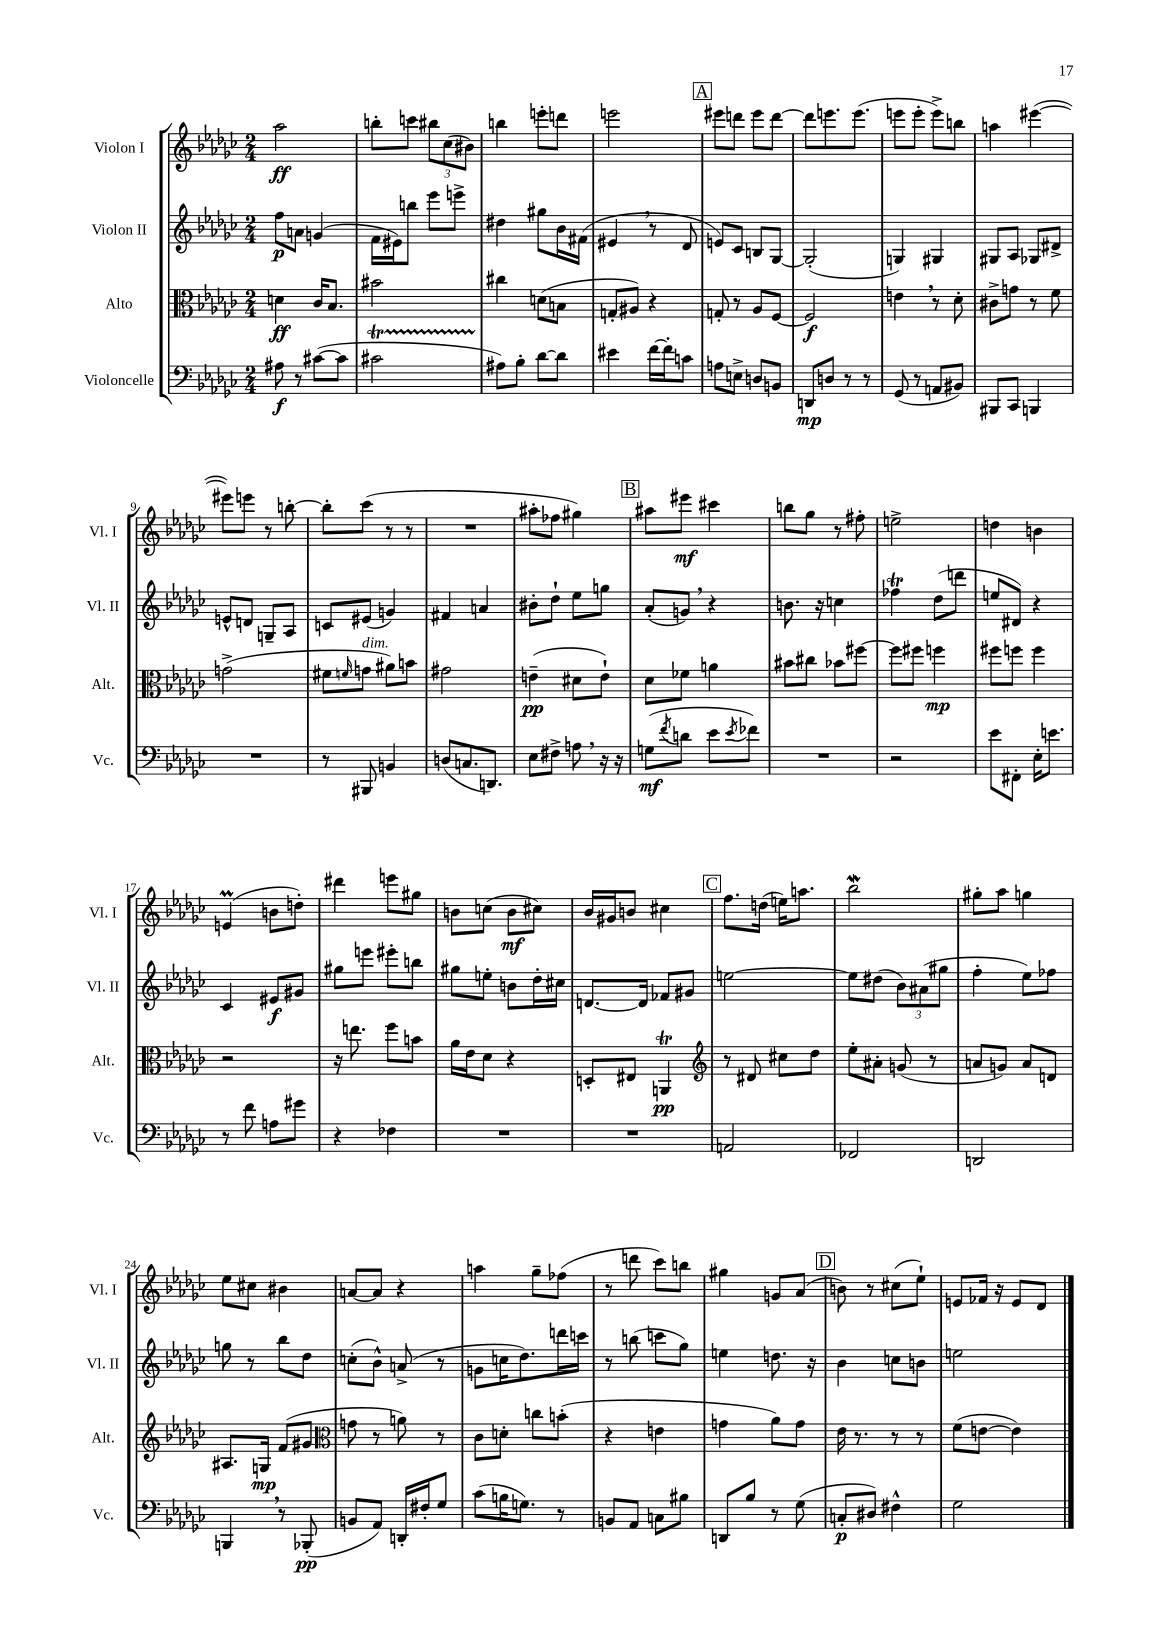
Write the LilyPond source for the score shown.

<<
\new StaffGroup <<
\new Staff = "s0" \with { instrumentName = "Violon I" shortInstrumentName = "Vl. I" } {
    \clef treble \key ges \major \numericTimeSignature \time 2/4
    aes''2\ff |
    b''8-. c'''8 \tuplet 3/2 { bis''8 ces''8( bis'8) } |
    b''4 e'''8-. d'''8 |
    e'''2 |
    \mark \markup { \box "A" } eis'''8 d'''8 eis'''8 d'''8~ |
    d'''8 e'''8. e'''8.( |
    e'''8 e'''8-. e'''8->) b''8 |
    a''4 eis'''4~( |
    eis'''8) e'''8 r8 b''8~-. |
    b''8-. ces'''8( r8 r8 |
    R2 |
    ais''8-. fes''8 gis''4) |
    \mark \markup { \box "B" } ais''8 eis'''8\mf cis'''4 |
    b''8 ges''8 r8 fis''8-. |
    e''2-> |
    d''4 b'4 |
    e'4\prall( b'8 d''8-.) |
    dis'''4 e'''8 gis''8 |
    b'8 c''8( b'8\mf cis''8) |
    bes'16 gis'16 b'8 cis''4 |
    \mark \markup { \box "C" } f''8. d''16( e''16) a''8. |
    bes''2\mordent |
    gis''8-. aes''8 g''4 |
    ees''8 cis''8 bis'4 |
    a'8~ a'8 r4 |
    a''4 ges''8-- fes''8( |
    r8 d'''8 ces'''8) b''8 |
    gis''4 g'8 aes'8( |
    \mark \markup { \box "D" } b'8) r8 cis''8( ees''8-!) |
    e'8 fes'16 r16 e'8 des'8 \bar "|." |
}
\new Staff = "s1" \with { instrumentName = "Violon II" shortInstrumentName = "Vl. II" } {
    \clef treble \key ges \major \numericTimeSignature \time 2/4
    f''8\p a'8 g'4( |
    f'16 eis'16) b''8 ees'''8 e'''8-> |
    dis''4 gis''8 bes'16 fis'16( |
    eis'4 \breathe r8 des'8 |
    \mark \markup { \box "A" } e'8) ces'8 b8 ges8~ |
    ges2-.( |
    g4) gis4 |
    gis8 aes8 ges8 dis'8-> |
    e'8-^ d'8 g8-- aes8 |
    c'8 eis'8( g'4) |
    fis'4 a'4 |
    bis'8-. des''8-! ees''8 g''8 |
    \mark \markup { \box "B" } aes'8-.( g'8) \breathe r4 |
    b'8. r16 c''4 |
    fes''4\trill des''8( d'''8 |
    e''8 dis'8) r4 |
    ces'4 eis'8\f gis'8 |
    gis''8 e'''8 eis'''8-. b''8 |
    gis''8 e''8-. b'8 des''16-. cis''16 |
    d'8.~ d'16 fes'8 gis'8 |
    \mark \markup { \box "C" } e''2~ |
    e''8 dis''8( \tuplet 3/2 { bes'8) ais'8( gis''8 } |
    f''4-. ees''8) fes''8 |
    g''8 r8 bes''8 des''8 |
    c''8-.( bes'8-^) a'8->( r8 |
    g'8 c''16 des''8.) d'''16 c'''16 |
    r8 b''8( c'''8 ges''8) |
    e''4 d''8. r16 |
    \mark \markup { \box "D" } bes'4 c''8 b'8 |
    e''2 \bar "|." |
}
\new Staff = "s2" \with { instrumentName = "Alto" shortInstrumentName = "Alt." } {
    \clef alto \key ges \major \numericTimeSignature \time 2/4
    d'4\ff ces'16 bes8. |
    bis'2 |
    cis''4 d'8( b8 |
    g8-. ais8) r4 |
    \mark \markup { \box "A" } g8-. r8 aes8 f8~ |
    f2\f |
    e'4 \breathe r8 des'8-. |
    cis'8-> g'8 r8 f'8 |
    g'2->( |
    fis'8 \grace { f'16 } g'8^\markup { \italic "dim." } ais'8) b'8 |
    gis'2 |
    e'4--\pp( dis'8 e'8-!) |
    \mark \markup { \box "B" } des'8 fes'8 a'4 |
    bis'8 cis''8 bes'8 fis''8~ |
    fis''8 fis''8 f''4\mp |
    fis''8 f''8 f''4 |
    r2 |
    r16 e''8. f''8 b'8 |
    aes'16 ees'16 des'8 r4 |
    d8-. eis8 a,4\trill\pp |
    \mark \markup { \box "C" } \clef treble r8 dis'8 cis''8 des''8 |
    ees''8-. ais'8-. g'8( r8 |
    a'8 g'8) a'8 d'8 |
    ais8. g16\mp f'8( gis'8 |
    \clef alto g'8 r8 a'8) r8 |
    ces'8 d'8-. c''8 b'8-.( |
    r4 e'4 |
    g'4 aes'8) g'8 |
    \mark \markup { \box "D" } ees'16 r8. r8 r8 |
    f'8( e'8~ e'4) \bar "|." |
}
\new Staff = "s3" \with { instrumentName = "Violoncelle" shortInstrumentName = "Vc." } {
    \clef bass \key ges \major \numericTimeSignature \time 2/4
    ais8\f r8 cis'8~( cis'8 |
    cis'2\startTrillSpan |
    ais8\stopTrillSpan) bes8-. des'8~ des'8 |
    eis'4 f'16~ f'16-. c'8 |
    \mark \markup { \box "A" } a8 e8-> d8 b,8 |
    d,8\mp d8 r8 r8 |
    ges,8( r8 a,8 bis,8) |
    bis,,8 ces,8 b,,4 |
    R2 |
    r8 bis,,8 b,4 |
    d8( c8. d,8.) |
    ees8 fis8-> a8 \breathe r16 r16 |
    \mark \markup { \box "B" } g8\mf( \acciaccatura { f'8 } d'8 ees'8 \acciaccatura { ees'8 } fes'8) |
    R2 |
    r2 |
    ees'8 fis,8-. ees16-. e'8. |
    r8 f'8 a8 gis'8 |
    r4 fes4 |
    R2 |
    R2 |
    \mark \markup { \box "C" } a,2 |
    fes,2 |
    d,2 |
    b,,4 \breathe r8 bes,,8-.\pp( |
    b,8 aes,8) d,16-. fis16-. ges8 |
    ces'8( b16 g8.) r8 |
    b,8 aes,8 c8 bis8 |
    d,8 bes8 r8 ges8( |
    \mark \markup { \box "D" } c8-.\p dis8) fis4-^ |
    ges2 \bar "|." |
}
>>
>>
